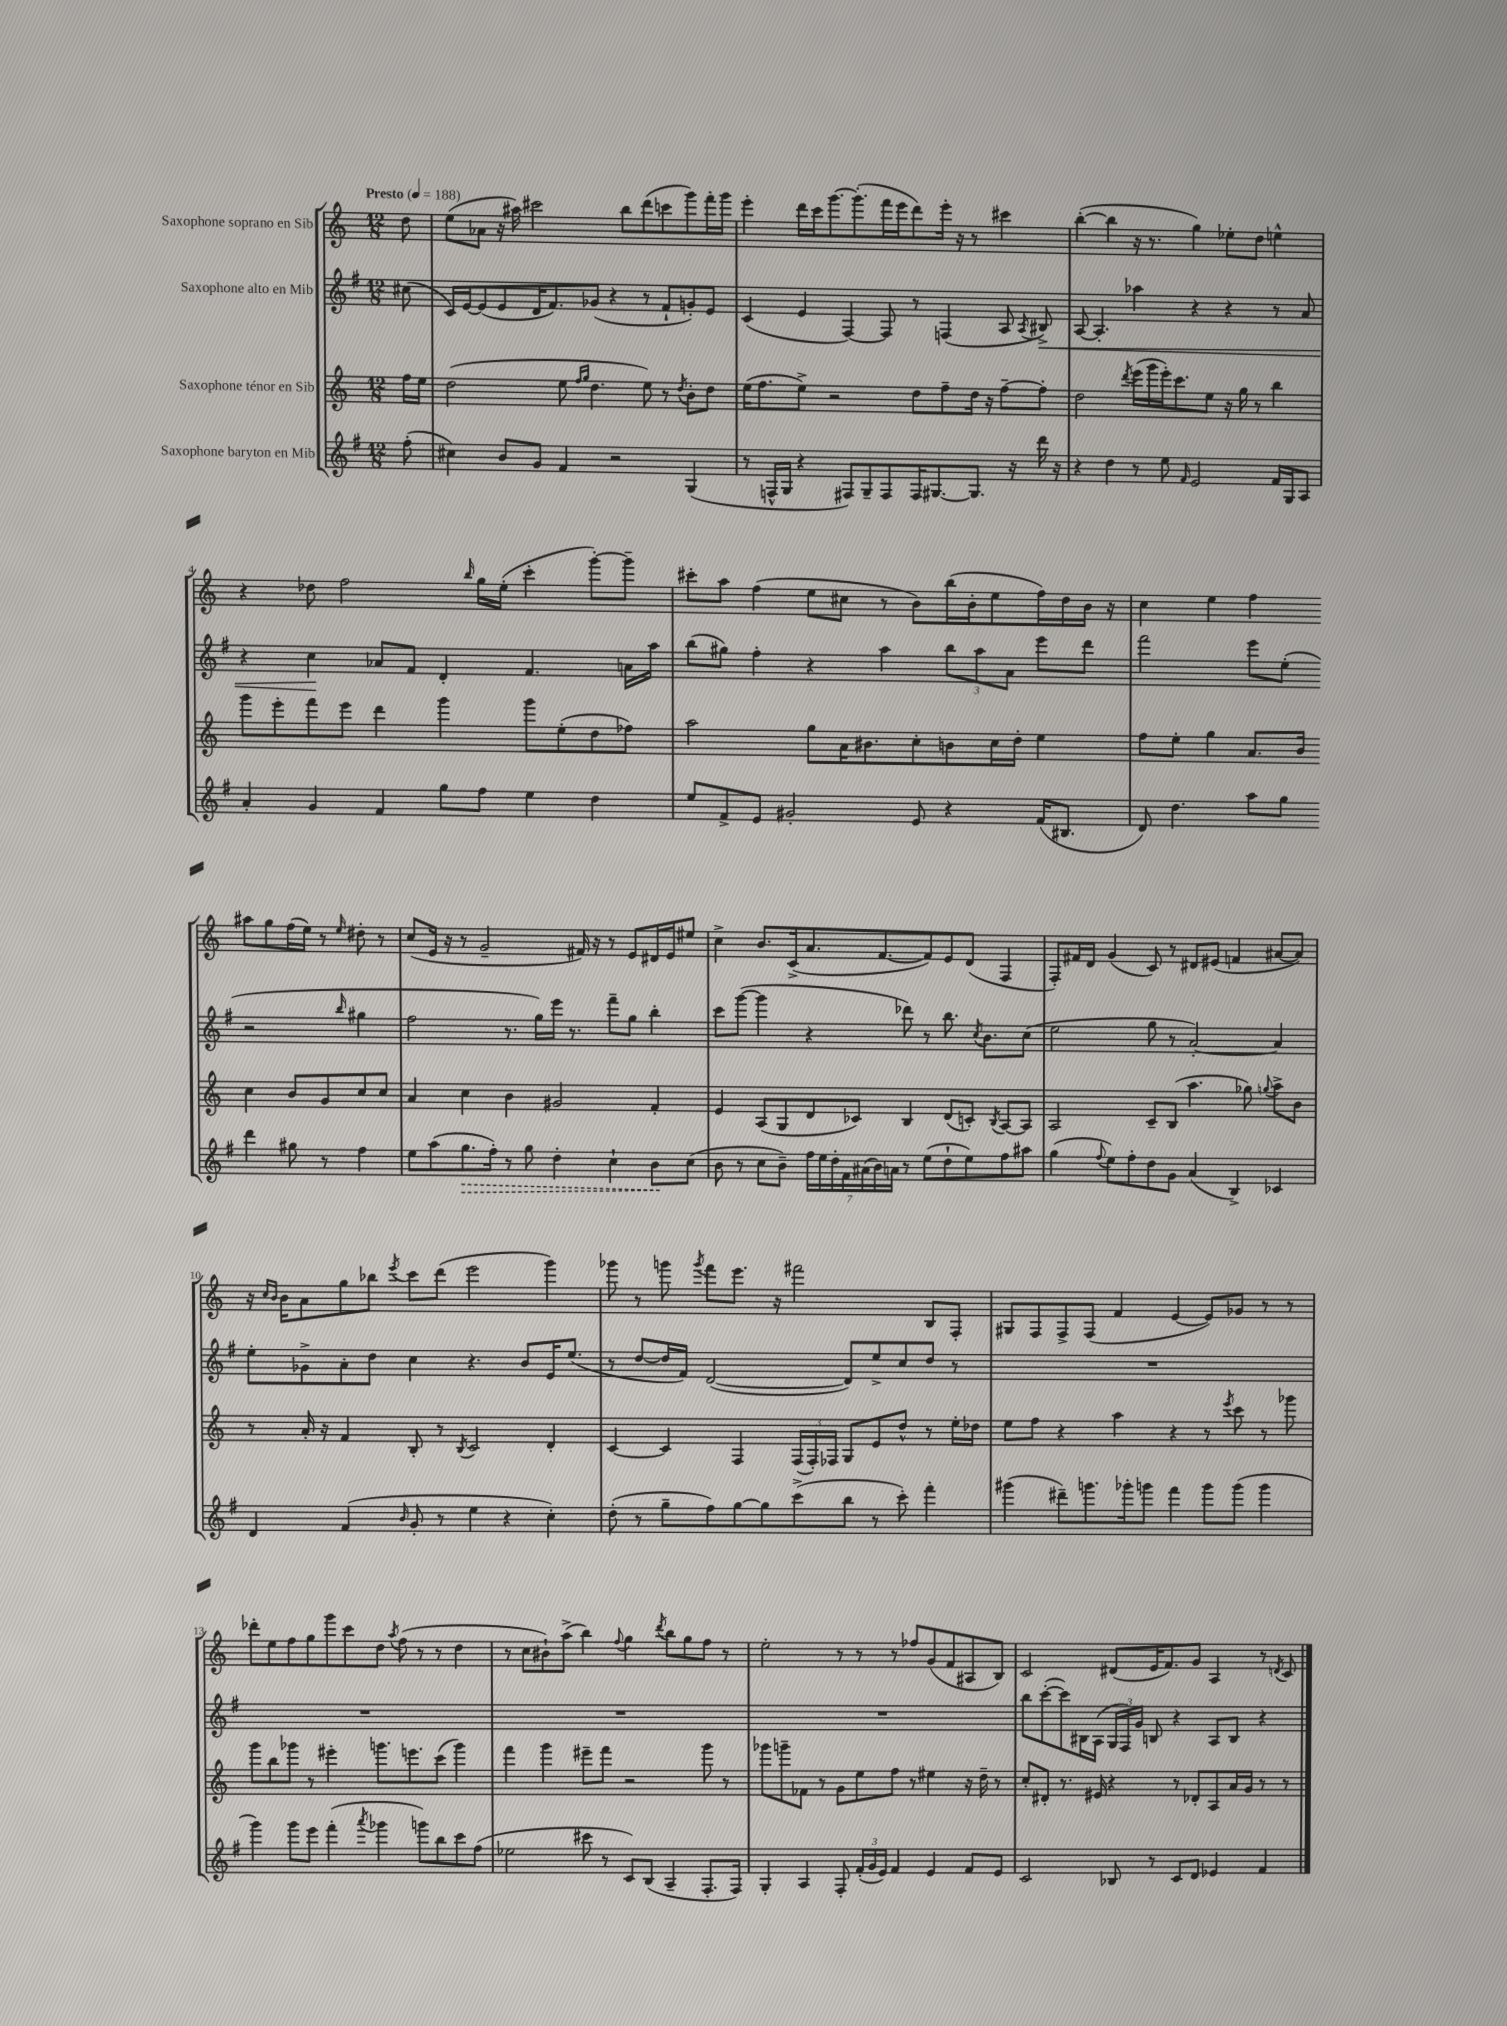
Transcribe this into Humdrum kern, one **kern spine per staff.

**kern	**kern	**kern	**kern
*staff4	*staff3	*staff2	*staff1
*clefG2	*clefG2	*clefG2	*clefG2
*k[f#]	*k[]	*k[f#]	*k[]
*M12/8	*M12/8	*M12/8	*M12/8
*MM188	*MM188	*MM188	*MM188
(8ff#'	16ff	(8cc#	8dd
.	16ee	.	.
=	=	=	=
4cc#)	(2dd	16c)	(8ee
.	.	[16e	.
.	.	(8e]	8a-
8b	.	8e	16r
.	.	.	16aa#)
8g	.	16d	2ccc#
.	.	8.f#)	.
4f#	8ee	.	.
.	16qqff	.	.
.	16qqgg	.	.
.	4.dd	(8g-	.
2r	.	4r	.
.	.	.	8bb
.	8ee)	8r	(8ddd
.	8r	8f#`	8ccc
.	8qdd	.	.
(4G	8b'	8g')	8ggg)
.	8dd	8e	16fff'
.	.	.	16ggg
=	=	=	=
8r	(16ee	(4c	4eee'
.	8.ff	.	.
16F^^	.	.	.
16G	.	.	.
4r	8ee^)	4e	16ddd
.	.	.	16ccc
.	2r	.	[8.ggg
8F#)	.	[4F#)	.
.	.	.	(8.ggg']
8G~	.	.	.
8F#	.	8F#]	16fff
.	.	.	16eee
16F#	8dd	8r	8ddd)
[8.G#	.	.	.
.	8ff~	(4F	16eee'
.	.	.	16r
8.G#]	16dd	.	8r
.	16r	.	.
.	[8ff~	8A	4ccc#
16r	.	.	.
.	.	8qA	.
16ddd	8ff']	8B#^)	.
16r	.	.	.
=	=	=	=
4r	2dd	[8A	([4bb'
.	.	4.A']	.
4dd	.	.	4bb]
.	8qddd	.	.
8r	(16eee	4aa-	16r
.	16ggg	.	8.r
8ee	16eee')	.	.
.	8.ccc	.	.
16qqf#	.	.	.
2e	.	4r	4gg)
.	8ee	.	.
.	16r	4r	8ee-'
.	16gg	.	.
.	8r	.	8dd
16f#	4bb	8r	4ee^^
16G	.	.	.
8A	.	8a	.
=	=	=	=
4a'	8ggg	4r	4r
.	8eee'	.	.
4g	8fff	4cc	8dd-
.	8eee	.	2ff
4f#	4ddd	8a-	.
.	.	8f#	.
8gg	4ggg	4d'	.
.	.	.	16qqbb
8ff#	.	.	16gg
.	.	.	(16ee'
4ee	8ggg	4.f#	4ccc'
.	(8ee'	.	.
4dd	8dd	.	[8ggg')
.	8ff-)	16a	8ggg~]
.	.	16aa	.
=	=	=	=
8ee	2aa	(8bb	8ccc#'
8f#^	.	8gg#)	8aa
8e	.	4ff#'	(4ff
2g#'	.	.	.
.	8gg	4r	8ee
.	16a	.	8cc#
.	8.b#	.	.
.	.	4aa	8r
8e	8cc'	.	8b)
4r	8b	12bb	(16bb
.	.	.	16b'
.	.	12aa	.
.	16cc	.	8ee
.	.	12a	.
.	16dd'	.	.
(16f#	4ee	8eee	16ff)
8.B#	.	.	16dd
.	.	8ddd	16b
.	.	.	16r
=	=	=	=
8d)	8ff	2fff#	4cc
4.dd	8ee'	.	.
.	4gg	.	4ee
8aa	8.a	8eee	4ff
8gg	.	(8ee'	.
.	16b	.	.
4ddd	4cc	2r	8aa#
.	.	.	8gg
8gg#	8b	.	(16ff
.	.	.	16ee)
8r	8g	.	8r
.	.	16qqbb	16qqee
4ff#	8cc	4gg#	8dd#'
.	8cc	.	8r
=	=	=	=
8ee	4a	2ff#	(8cc
(8aa	.	.	16e
.	.	.	16r
8.gg	4cc	.	8r
.	.	.	2g~
16ff#')	.	.	.
8r	4b	8.r	.
8gg	.	.	.
.	.	16gg)	.
4dd'	2g#	16eee	.
.	.	8.r	.
.	.	.	16f#)
.	.	.	16r
4cc`	.	8fff#~	8r
.	.	8gg	8e
8b	4f'	4bb'	16d#
.	.	.	16e
(8cc	.	.	8ee#
=	=	=	=
8b	4e	8ccc	4cc^
8r	.	([8ggg	.
8cc	(8A	4ggg]	8.b
8b~)	8G	.	.
.	.	.	(16c^
28ff#	8d	4r	8.a
28ee	.	.	.
28dd'	.	.	.
28f#	.	.	.
.	8c-)	.	.
(28a#	.	.	.
28b)	.	.	.
.	.	.	[8.f
28a	.	.	.
8r	4B	8ddd-)	.
(8ee	.	8r	8f])
8dd`	(8d	8.bb	8e
8ee)	8c')	.	(8d
.	.	8qcc	.
.	.	8.b	.
.	8qB	.	.
8ff#	[8A	.	4F
8aa#	8A]	(8cc	.
=	=	=	=
(4gg	2A	2ee	8F')
.	.	.	16f#
.	.	.	16d
8qqff#	.	.	.
8ee)	.	.	(4g
8ff#'	.	.	.
8dd	8c~	8gg	8c)
8g	(8B	8r	8r
(4a	4.aa	[2a')	8d#
.	.	.	(8e#
4B^)	.	.	4f
.	8gg-)	.	.
.	8qqgg	.	.
4c-	8aa^	4a]	[8a#
.	8b	.	8a#])
=	=	=	=
4d	8r	8ee'	16r
.	.	.	16qqcc
.	.	.	16qqb
.	.	.	16b
.	16a'	8g-^	8a
.	16r	.	.
(4f#	4f	8a'	8gg
.	.	8dd	8bb-
16qqb	.	.	8qeee
8g'	8B'	4cc	8ccc
8r	8r	.	(8ddd
.	8qB	.	.
4ee	2c	4.r	2eee
4r	.	.	.
.	.	8b	.
4cc')	4d'	16e	4ggg)
.	.	(8.ee	.
=	=	=	=
(8dd'	[4c	8r	8ggg-
8r	.	[8dd	8r
8gg~	4c]	16dd]	8ggg
.	.	16f#)	.
.	.	.	8qggg
8ff#)	.	([2d	8fff
[8gg	4F	.	8.eee
8gg]	.	.	.
.	.	.	16r
(8ccc^	(24F	.	2fff#
.	24F')	.	.
.	24F-	.	.
8bb	8G	8d])	.
8r	8e	8ee^	.
8ccc')	8dd^^	8cc	.
4fff#'	8r	8dd	8B
.	16ee'	8r	8F'
.	16dd-	.	.
=	=	=	=
(4ggg#	8ee	1.r	8G#
.	8ff	.	8F
8ddd#~)	4r	.	8F^
8.ggg	.	.	(8F
.	4aa	.	4f
16ggg-'	.	.	.
8ggg	.	.	.
4fff#	4r	.	[4e
8ggg	8r	.	8e])
.	8qeee	.	.
(8ggg	8ccc	.	8g-
4ggg	8r	.	8r
.	8ggg-	.	8r
=	=	=	=
4ggg)	8ggg	1.r	8ddd-'
.	8bb	.	8ee
8ggg	8ggg-	.	8ff
8eee	8r	.	8gg
(4fff#'	4eee#'	.	8ggg
.	.	.	8ccc
8qaaa	.	.	.
4ggg-	8.ggg	.	8dd
.	.	.	8qaa
.	.	.	(8ff
.	8.eee	.	.
8ggg)	.	.	8r
8bb	(8ccc	.	8r
8ccc	4ggg)	.	4dd
(8ff#	.	.	.
=	=	=	=
2ee-	4fff	1.r	8r
.	.	.	8cc
.	4ggg	.	8b#`)
.	.	.	(8aa^
8ccc#	8eee#~	.	4bb)
8r	8fff	.	.
.	.	.	8qqff
8c)	2r	.	4gg
(8B	.	.	.
.	.	.	8qddd
4A~	.	.	8bb
.	.	.	8gg
8.F#'	8ggg	.	8ff
.	8r	.	8r
16F#)	.	.	.
=	=	=	=
4G'	8ggg-	1.r	2ee'
.	8ggg~	.	.
4A	8f-	.	.
.	8r	.	.
8F#'	8g	.	8r
(24f#'	8ee	.	8r
24g	.	.	.
24e)	.	.	.
4f#	8ff	.	8r
.	8r	.	8ff-
4e	4ee#	.	(8g
.	.	.	8f
8f#	16r	.	8A#
.	16dd~	.	.
8e	8r	.	8B)
=	=	=	=
2c	8cc'	8bb	2c
.	8d#'	([8ccc'	.
.	8.r	8ccc])	.
.	.	16B#	.
.	16e#	(16A	.
8B-	4r	24G	(8d#
.	.	24F#)	.
.	.	24g	.
8r	.	8B	16e
.	.	.	8.f)
8c	8r	4r	.
8d	8d-'	.	8g
4e-	8A	8A	4A
.	16a	8B	.
.	16g	.	.
4f#	8r	4r	8r
.	.	.	8qd
.	8r	.	8c
==	==	==	==
*-	*-	*-	*-
